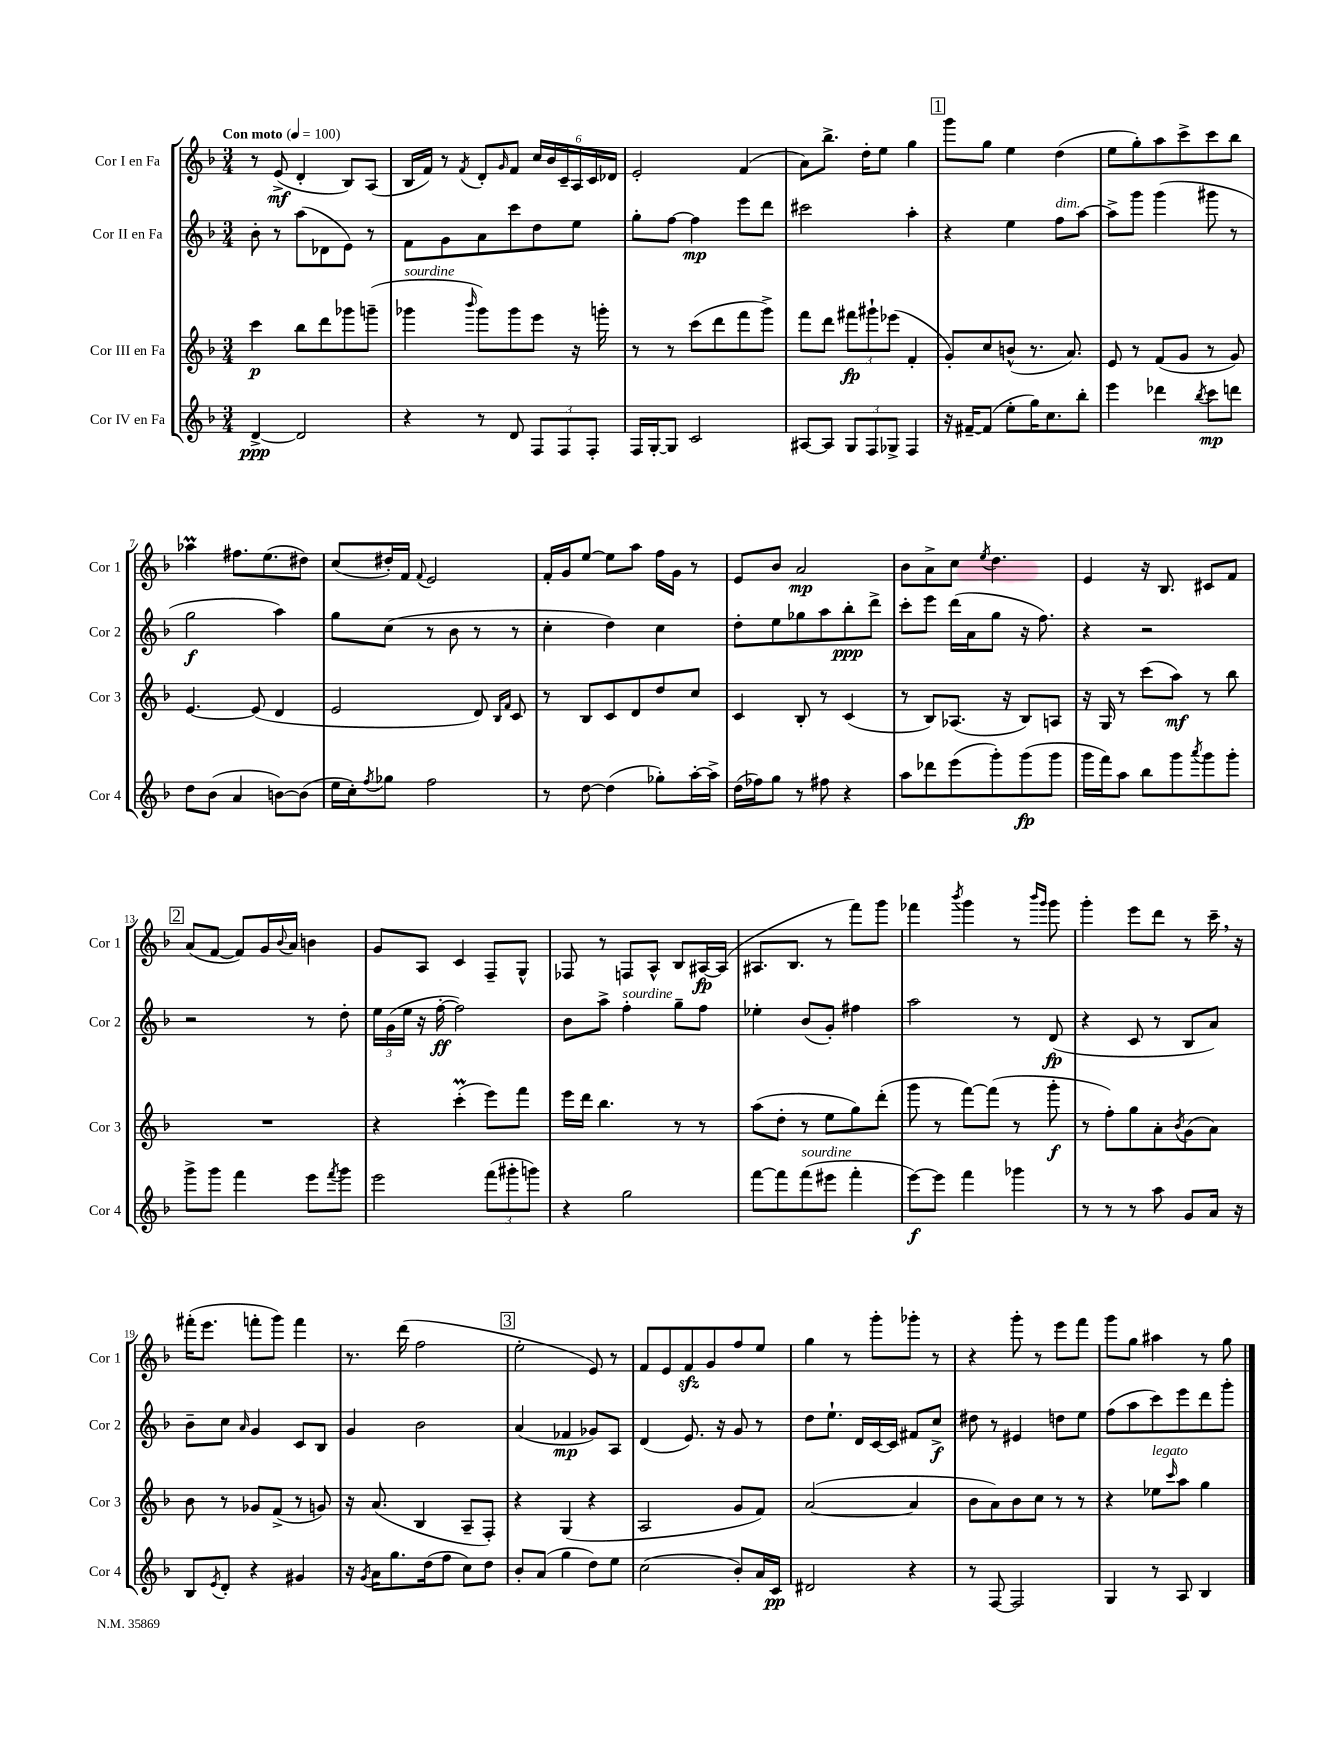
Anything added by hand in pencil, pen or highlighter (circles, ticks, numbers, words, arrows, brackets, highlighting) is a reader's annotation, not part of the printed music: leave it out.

**kern	**dynam	**kern	**dynam	**kern	**dynam	**kern	**dynam
*part4	*part4	*part3	*part3	*part2	*part2	*part1	*part1
*staff4	*staff4	*staff3	*staff3	*staff2	*staff2	*staff1	*staff1
*I"Cor IV en Fa	*	*I"Cor III en Fa	*	*I"Cor II en Fa	*	*I"Cor I en Fa	*
*I'Cor 4	*	*I'Cor 3	*	*I'Cor 2	*	*I'Cor 1	*
*clefG2	*	*clefG2	*	*clefG2	*	*clefG2	*
*k[b-]	*	*k[b-]	*	*k[b-]	*	*k[b-]	*
*M3/4	*	*M3/4	*	*M3/4	*	*M3/4	*
*MM100	*	*MM100	*	*MM100	*	*MM100	*
=1	=1	=1	=1	=1	=1	=1	=1
!	!	!	!	!	!	!LO:TX:a:B:t=Con moto	!
[4d^/	ppp	4ccc\	p	8b-'\	.	8r	.
.	.	.	.	8r	.	(8e^/	mf
2d/]	.	8bb-\L	.	(8aa\L	.	4d'/	.
.	.	8ddd\	.	8d-X\	.	.	.
.	.	8ggg-X\	.	8e\J)	.	8B-/L)	.
.	.	(8gggn~\J	.	8r	.	(8A/J	.
=2	=2	=2	=2	=2	=2	=2	=2
!	!	!LO:TX:a:i:t=sourdine	!	!	!	!	!
4r	.	4ggg-X\	.	8f\L	.	16B-/LL	.
.	.	.	.	.	.	16f/JJ)	.
.	.	.	.	8g\	.	8r	.
.	.	16qqbbb-/	.	.	.	8qf/	.
8r	.	8ggg-\L)	.	8a\	.	8d'/L	.
.	.	.	.	.	.	16qqg/	.
8d/	.	8ggg-\	.	8ccc\	.	8f/J	.
12F/L	.	8eee\J	.	8dd\	.	24cc/LL	.
.	.	.	.	.	.	24b-/	.
12F/	.	.	.	.	.	24c~/	.
.	.	16r	.	8ee\J	.	24A/	.
12F'/J	.	.	.	.	.	24c/	.
.	.	16gggn'\	.	.	.	.	.
.	.	.	.	.	.	24d-X/JJ	.
=3	=3	=3	=3	=3	=3	=3	=3
16F/LL	.	8r	.	8gg'\L	.	2e'/	.
[16G'/J	.	.	.	.	.	.	.
8G/J]	.	8r	.	[8ff\J	.	.	.
2c/	.	(8ccc\L	.	4ff\]	mp	.	.
.	.	8ddd\	.	.	.	.	.
.	.	8fff\	.	8eee\L	.	(4f/	.
.	.	8ggg^\J)	.	8ddd\J	.	.	.
=4	=4	=4	=4	=4	=4	=4	=4
[8A#X/L	.	8fff\L	.	2ccc#X\	.	8a\L)	.
8A#/J]	.	8ddd\J	.	.	.	8.bb-^\J	.
12G/L	.	12fff#X\L	fp	.	.	.	.
.	.	.	.	.	.	16dd'\KL	.
12F/	.	12ggg#X`\	.	.	.	.	.
.	.	.	.	.	.	8ee\J	.
12G-X^/J	.	(12eee-X\J	.	.	.	.	.
4F/	.	4f'/	.	4aa'\	.	4gg\	.
!!LO:REH:place=s1:t=1
=5	=5	=5	=5	=5	=5	=5	=5
16r	.	8g'/L)	.	4r	.	8ggg\L	.
[16f#X~/KL	.	.	.	.	.	.	.
(8f#/J]	.	8cc/	.	.	.	8gg\J	.
8ee'\L	.	(8bn^^/J	.	4ee\	.	4ee\	.
16gg\K)	.	8.r	.	.	.	.	.
8.cc\	.	.	.	.	.	.	.
!	!	!	!	!LO:TX:a:i:t=dim.	!	!	!
.	.	.	.	8ff\L	.	(4dd\	.
.	.	8.a/)	.	.	.	.	.
8bb-'\J	.	.	.	[8aa\J	.	.	.
=6	=6	=6	=6	=6	=6	=6	=6
4eee\	.	8e/	.	8aa^\L]	.	8ee\L	.
.	.	8r	.	8ggg\J	.	8gg'\)	.
4ddd-X\	.	(8f/L	.	(4ggg\	.	8aa\	.
.	.	8g/J	.	.	.	8ccc^\	.
8qbb-/	.	.	.	.	.	.	.
8ccc\L	mp	8r	.	8ggg#X\	.	8ccc\	.
8dddn\J	.	8g/)	.	8r	.	8bb-\J	.
!!LO:LB:g=z
=7	=7	=7	=7	=7	=7	=7	=7
8dd\L	.	[4.e/	.	2gg\	f	4aa-XM\	.
(8b-\J	.	.	.	.	.	.	.
4a/	.	.	.	.	.	8.ff#X\L	.
.	.	(8e/]	.	.	.	.	.
.	.	.	.	.	.	(8.ee\	.
[8bn\L)	.	4d/	.	4aa\)	.	.	.
(8b\J]	.	.	.	.	.	8dd#X\J)	.
=8	=8	=8	=8	=8	=8	=8	=8
16ee\LL	.	2e/	.	8gg\L	.	(8cc/L	.
16cc'\J)	.	.	.	.	.	.	.
8qff/	.	.	.	.	.	.	.
8gg-X\J	.	.	.	(8cc\J	.	16dd#X'/L)	.
.	.	.	.	.	.	16f/JJ	.
.	.	.	.	.	.	8qqf/	.
2ff\	.	.	.	8r	.	2e/	.
.	.	.	.	8b-\	.	.	.
.	.	8d/)	.	8r	.	.	.
.	.	16qqB-/LL	.	.	.	.	.
.	.	16qqf/JJ	.	.	.	.	.
.	.	8c/	.	8r	.	.	.
=9	=9	=9	=9	=9	=9	=9	=9
8r	.	8r	.	4cc'\	.	16f'/LL	.
.	.	.	.	.	.	16g/J	.
[8dd\	.	8B-/L	.	.	.	[8ee/J	.
(4dd\]	.	8c/	.	4dd\)	.	8ee\L]	.
.	.	8d/	.	.	.	8aa\J	.
8gg-X'\L)	.	8dd/	.	4cc\	.	16ff\LL	.
.	.	.	.	.	.	16g\JJ	.
[16aa'\L	.	8cc/J	.	.	.	8r	.
16aa^\JJ]	.	.	.	.	.	.	.
=10	=10	=10	=10	=10	=10	=10	=10
(16dd\LL	.	4c/	.	8dd'\L	.	8e/L	.
16ff-X\J)	.	.	.	.	.	.	.
8gg\J	.	.	.	8ee\	.	8b-/J	.
8r	.	8B-'/	.	8gg-X\	.	2a/	mp
8ff#X\	.	8r	.	8aa\	.	.	.
4r	.	(4c/	.	8bb-'\	ppp	.	.
.	.	.	.	8ddd^\J	.	.	.
=11	=11	=11	=11	=11	=11	=11	=11
8aa\L	.	8r	.	8ccc'\L	.	8b-\L	.
8ddd-X\	.	8B-/L)	.	8eee\J	.	8a^\	.
(8eee\	.	(8.A-X/J	.	(16ddd\LL	.	8cc\J	.
.	.	.	.	16a\J	.	.	.
.	.	.	.	.	.	8qee/	.
8ggg'\)	.	.	.	8gg\J	.	4.dd\	.
.	.	16r	.	.	.	.	.
(8ggg\	fp	8B-/L)	.	16r	.	.	.
.	.	.	.	8.ff\)	.	.	.
8ggg\J	.	8An/J	.	.	.	.	.
=12	=12	=12	=12	=12	=12	=12	=12
16ggg\LL	.	16r	.	4r	.	4e/	.
16fff\J)	.	16G/	.	.	.	.	.
8aa\J	.	8r	.	.	.	.	.
8bb-\L	.	(8ccc\L	.	2r	.	16r	.
.	.	.	.	.	.	8.B-/	.
8ggg\	.	8aa\J)	mf	.	.	.	.
8qaaa/	.	.	.	.	.	.	.
8ggg\	.	8r	.	.	.	8c#X/L	.
8ggg'\J	.	8bb-\	.	.	.	8f/J	.
!!LO:LB:g=z
!!LO:REH:place=s1:t=2
=13	=13	=13	=13	=13	=13	=13	=13
8ggg^\L	.	2.r	.	2r	.	(8a/L	.
8ggg\J	.	.	.	.	.	[8f/J	.
4fff\	.	.	.	.	.	8f/L])	.
.	.	.	.	.	.	16g/L	.
.	.	.	.	.	.	8qqb-/	.
.	.	.	.	.	.	16a/JJ	.
8eee\L	.	.	.	8r	.	4bn\	.
8qfff/	.	.	.	.	.	.	.
8ggg\J	.	.	.	8dd'\	.	.	.
=14	=14	=14	=14	=14	=14	=14	=14
2eee\	.	4r	.	24ee\LL	.	8g/L	.
.	.	.	.	(24g\	.	.	.
.	.	.	.	24ee\JJ	.	.	.
.	.	.	.	16r	.	8A/J	.
.	.	.	.	[16ff'\	ff	.	.
.	.	(4cccM'\	.	2ff\])	.	4c/	.
(12fff\L	.	8eee\L)	.	.	.	8F~/L	.
12ggg#X'\	.	.	.	.	.	.	.
.	.	8fff\J	.	.	.	8G^^/J	.
12gggn\J)	.	.	.	.	.	.	.
=15	=15	=15	=15	=15	=15	=15	=15
4r	.	16eee\LL	.	8b-\L	.	8F-X/	.
.	.	16ddd\JJ	.	.	.	.	.
.	.	4.bb-\	.	8aa^\J	.	8r	.
!	!	!	!	!LO:TX:a:i:t=sourdine	!	!	!
2gg\	.	.	.	4ff'\	.	8Fn/L	.
.	.	.	.	.	.	8A^^/J	.
.	.	8r	.	8gg~\L	.	8B-/L	.
.	.	8r	.	8ff\J	.	[16A#X/L	fp
.	.	.	.	.	.	(16A#/JJ]	.
=16	=16	=16	=16	=16	=16	=16	=16
[8fff\L	.	(8aa\L	.	4ee-X'\	.	8.A#X/L	.
8fff\]	.	8dd'\J	.	.	.	.	.
.	.	.	.	.	.	8.B-/J	.
!LO:TX:a:i:t=sourdine	!	!	!	!	!	!	!
(8fff\	.	8r	.	(8b-/L	.	.	.
8eee#X\J	.	8ee\L	.	8g'/J)	.	8r	.
4fff'\	.	8gg\)	.	4ff#X\	.	8fff\L)	.
.	.	(8ddd'\J	.	.	.	8ggg\J	.
=17	=17	=17	=17	=17	=17	=17	=17
[8eee\L)	f	8ggg\	.	2aa\	.	4fff-X\	.
8eee\J]	.	8r	.	.	.	.	.
.	.	.	.	.	.	8qbbb-/	.
4fff\	.	[8fff\L)	.	.	.	4ggg\	.
.	.	(8fff\J]	.	.	.	.	.
4ggg-X\	.	8r	.	8r	.	8r	.
.	.	.	.	.	.	16qqbbb-/LL	.
.	.	.	.	.	.	16qqggg/JJ	.
.	.	8ggg'\	f	(8d/	fp	8ggg\	.
=18	=18	=18	=18	=18	=18	=18	=18
8r	.	8r	.	4r	.	4ggg'\	.
8r	.	8ff'\L)	.	.	.	.	.
8r	.	8gg\	.	8c/	.	8eee\L	.
8aa\	.	8a'\	.	8r	.	8ddd\J	.
.	.	8qb-/	.	.	.	.	.
8g/L	.	(8g\	.	8B-/L	.	8r	.
16a/Jk	.	8a\J)	.	8a/J)	.	16ccc~,\	.
16r	.	.	.	.	.	16r	.
!!LO:LB:g=z
=19	=19	=19	=19	=19	=19	=19	=19
8B-/L	.	8b-\	.	8b-~\L	.	(16fff#X'\KL	.
.	.	.	.	.	.	8.eee\J	.
8qe/	.	.	.	.	.	.	.
8d'/J	.	8r	.	8cc\J	.	.	.
.	.	.	.	16qqa/	.	.	.
4r	.	8g-X/L	.	4g/	.	8fffn'\L	.
.	.	(8f^/J	.	.	.	8ggg\J)	.
4g#X/	.	8r	.	8c/L	.	4fff\	.
.	.	8gn/)	.	8B-/J	.	.	.
=20	=20	=20	=20	=20	=20	=20	=20
16r	.	16r	.	4g/	.	8.r	.
8qg/	.	.	.	.	.	.	.
16a\KL	.	(8.a/	.	.	.	.	.
8.gg\	.	.	.	.	.	.	.
.	.	.	.	.	.	(16ddd\	.
.	.	4B-/	.	2b-\	.	2ff\	.
(16dd\k	.	.	.	.	.	.	.
8ff\J	.	.	.	.	.	.	.
8cc\L)	.	8A~/L	.	.	.	.	.
8dd\J	.	8F'/J)	.	.	.	.	.
!!LO:REH:place=s1:t=3
=21	=21	=21	=21	=21	=21	=21	=21
8b-'/L	.	4r	.	(4a/	.	2ee'\	.
(8a/J	.	.	.	.	.	.	.
4gg\	.	(4G/	.	4f-X/	mp	.	.
8dd\L)	.	4r	.	8g-X/L)	.	8e/)	.
8ee\J	.	.	.	8A/J	.	8r	.
=22	=22	=22	=22	=22	=22	=22	=22
(2cc\	.	2A/	.	(4d/	.	8f/L	.
.	.	.	.	.	.	8e/	.
.	.	.	.	8.e/)	.	8fzz/	.
.	.	.	.	.	.	8g/	.
.	.	.	.	16r	.	.	.
8b-'/L)	.	8g/L	.	8g/	.	8ff/	.
16a/L	.	8f/J)	.	8r	.	8ee/J	.
16c/JJ	pp	.	.	.	.	.	.
=23	=23	=23	=23	=23	=23	=23	=23
2d#X/	.	([2a/	.	8dd\L	.	4gg\	.
.	.	.	.	8.ee`\J	.	.	.
.	.	.	.	.	.	8r	.
.	.	.	.	16d/LL	.	.	.
.	.	.	.	[16c/	.	8ggg'\L	.
.	.	.	.	16c/JJ]	.	.	.
4r	.	4a/]	.	8f#X/L	.	8ggg-X'\J	.
.	.	.	.	8cc^/J	f	8r	.
=24	=24	=24	=24	=24	=24	=24	=24
8r	.	8b-\L	.	8dd#X\	.	4r	.
[8F/	.	8a\)	.	8r	.	.	.
2F/]	.	8b-\	.	4e#X/	.	8ggg'\	.
.	.	8cc\J	.	.	.	8r	.
.	.	8r	.	8ddn\L	.	8eee\L	.
.	.	8r	.	8ee\J	.	8fff\J	.
=25	=25	=25	=25	=25	=25	=25	=25
4G/	.	4r	.	(8ff\L	.	8ggg\L	.
.	.	.	.	8aa\	.	8gg\J	.
!	!	!LO:TX:a:i:t=legato	!	!	!	!	!
8r	.	8ee-X\L	.	8ccc\)	.	4aa#X\	.
.	.	16qqccc/	.	.	.	.	.
8A/	.	8aa\J	.	8eee\	.	.	.
4B-/	.	4gg\	.	8ddd\	.	8r	.
.	.	.	.	8ggg'\J	.	8gg\	.
==	==	==	==	==	==	==	==
*-	*-	*-	*-	*-	*-	*-	*-
